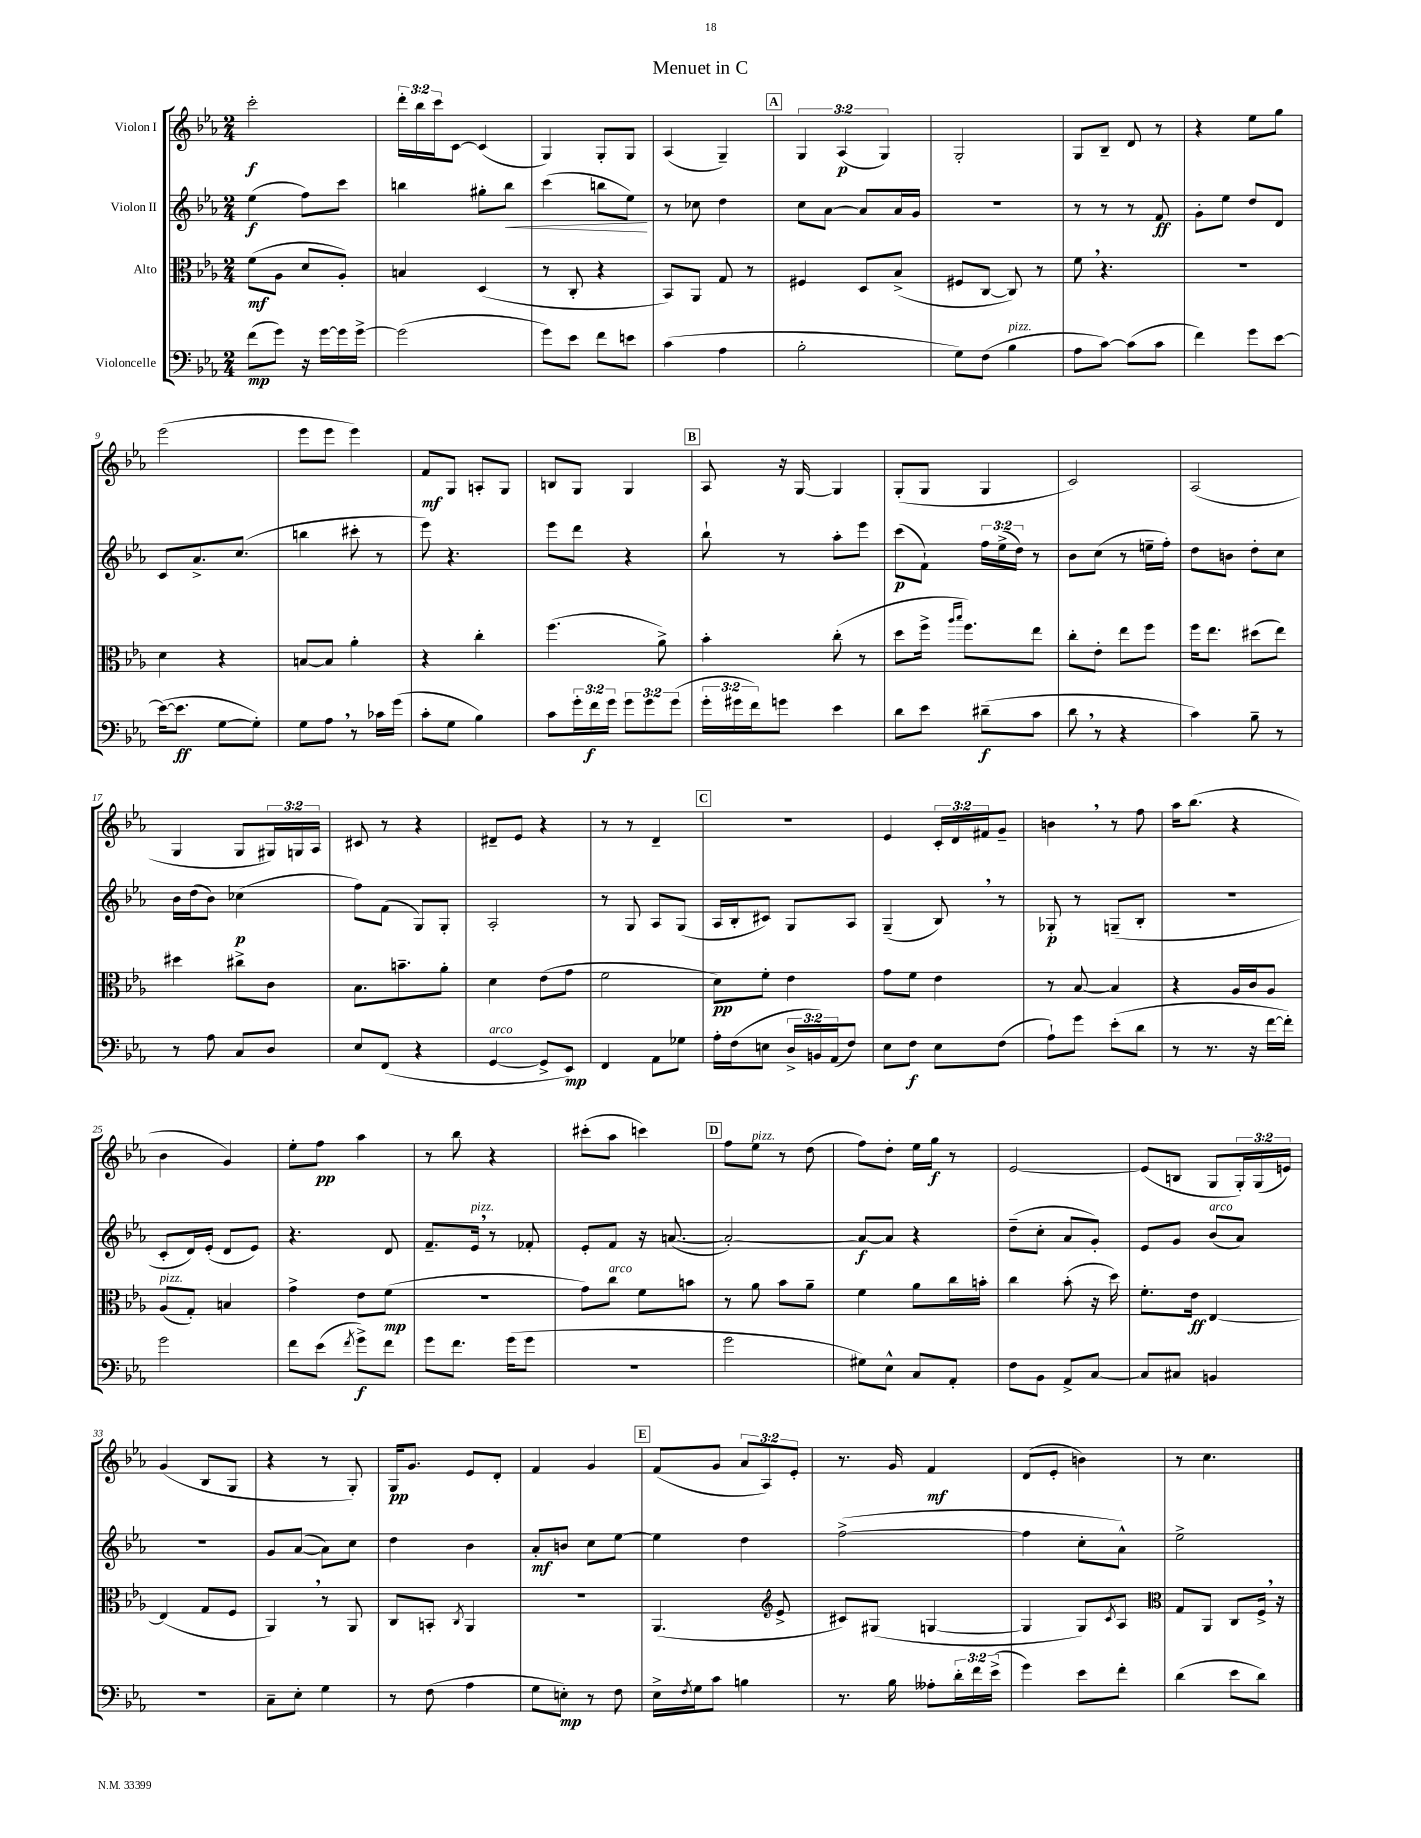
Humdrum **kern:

**kern	**kern	**kern	**kern
*staff4	*staff3	*staff2	*staff1
*clefF4	*clefC3	*clefG2	*clefG2
*k[b-e-a-]	*k[b-e-a-]	*k[b-e-a-]	*k[b-e-a-]
*M2/4	*M2/4	*M2/4	*M2/4
(8f	(8f	(4ee-	2ccc'
8g)	8A-	.	.
16r	8d	8ff)	.
[16g	.	.	.
16g]	8A-')	8ccc	.
[16g^	.	.	.
=	=	=	=
(2g]	4B	4bb	24ddd'
.	.	.	24bb-
.	.	.	24ccc
.	.	.	[8c
.	(4D	8gg#'	(4c]
.	.	8bb	.
=	=	=	=
8g)	8r	(4ccc	4G)
8e-	8C'	.	.
8f	4r	8bb	8G'
8e	.	8ee-)	8G
=	=	=	=
(4c	8BB-)	8r	(4A-
.	8AA-	8cc-	.
4A-	8G	4dd	4G~)
.	8r	.	.
=	=	=	=
2B-'	4F#	8cc	6G
.	.	[8a-	.
.	.	.	(6A-
.	8D	8a-]	.
.	.	.	6G)
.	(8B-^	16a-	.
.	.	16g	.
=	=	=	=
8G)	8F#	2r	2G'
(8F	[8C	.	.
4B-	8C])	.	.
.	8r	.	.
=	=	=	=
8A-	8f	8r	8G
[8c)	4.r	8r	8B-~
(8c]	.	8r	8d
8c	.	8f	8r
=	=	=	=
4f)	2r	8g'	4r
.	.	8ee-	.
8g	.	8dd	8ee-
[8e-	.	8d	8gg
=	=	=	=
(16e-_	4d	8c	(2eee-
8.e-]	.	.	.
.	.	8.a-^	.
[8G	4r	.	.
.	.	(8.cc	.
8G'])	.	.	.
=	=	=	=
8G	[8B	4bb	8eee-
8A-	8B]	.	8eee-
8r	4a-'	8ccc#'	4eee-)
16c-	.	8r	.
(16g	.	.	.
=	=	=	=
8c'	4r	8eee-)	8f
8G	.	4.r	8G
4B-)	4cc'	.	8A'
.	.	.	8G
=	=	=	=
8c	(4.ff	8eee-	8B
24g'	.	8ddd	8G
24f	.	.	.
24g	.	.	.
12g	.	4r	4G
12g	.	.	.
.	8a-^)	.	.
(12g	.	.	.
=	=	=	=
24g'	4b-'	8bb-`	8A-
24g#	.	.	.
24f)	.	.	.
8g	.	8r	16r
.	.	.	[16G
4e-	(8cc'	8aa-'	4G]
.	8r	8eee-	.
=	=	=	=
8d	8dd	(8ccc	(8G'
8e-	16ff^	8f`)	8G
.	16qqaa-	.	.
.	16qqbb-	.	.
.	8.ff)	.	.
(8d#~	.	24ff	4G
.	.	(24ee-^	.
.	.	24dd)	.
8c	8ee-	8r	.
=	=	=	=
8d	8cc'	8b-	2c)
8r	8e-'	(8cc	.
4r	8ee-	8r	.
.	8ff	16ee~	.
.	.	16ff')	.
=	=	=	=
4c)	16ff	8dd	(2A-
.	8.ee-	.	.
.	.	8b	.
8B-~	(8dd#	8dd'	.
8r	8ee-)	8cc	.
=	=	=	=
8r	4dd#	16b-	4G
.	.	(16dd	.
8A-	.	8b-)	.
8C	8cc#^	(4cc-	8G
8D	8c	.	24G#)
.	.	.	24G
.	.	.	24A-
=	=	=	=
8E-	8.B-	8ff)	8c#
(8FF	.	(8f	8r
.	8.b~	.	.
4r	.	8G)	4r
.	8a-'	8G'	.
=	=	=	=
[4GG	4d	2A-'	8d#~
.	.	.	8e-
8GG^]	(8e-	.	4r
8EE-)	8g	.	.
=	=	=	=
4FF	2f	8r	8r
.	.	8G	8r
8AA-	.	8A-	4d~
8G-	.	(8G	.
=	=	=	=
16A-'	8d)	16A-	2r
(16F	.	16B-'	.
8E	8f'	8c#)	.
24D^	4e-	8G	.
24BB)	.	.	.
(24AA-	.	.	.
8F)	.	8A-	.
=	=	=	=
8E-	8g	(4G~	4e-
8F	8f	.	.
8E-	4e-	8B-)	24c'
.	.	.	24d
.	.	.	24f#
(8F	.	8r	8g~
=	=	=	=
8A-`)	8r	8G-'	4b
8g	[8B-	8r	.
(8e-'	4B-]	(8G~	8r
8d	.	8B-'	8ff
=	=	=	=
8r	4r	2r	16aa-
.	.	.	(8.bb-
8.r	.	.	.
.	16A-	.	4r
16r	16c	.	.
[16f	8A-	.	.
16f'])	.	.	.
=	=	=	=
2g	(8A-	8c'	4b-
.	8G')	16d)	.
.	.	(16e-'	.
.	4B	8d	4g)
.	.	8e-)	.
=	=	=	=
8f	4g^	4.r	8ee-'
(8e-	.	.	8ff
8qf	.	.	.
8g^)	8e-	.	4aa-
8f	(8f	8d	.
=	=	=	=
8g	2r	8.f~	8r
8.f	.	.	8bb-
.	.	16e-	.
.	.	8r	4r
(16g	.	.	.
8g	.	8f-'	.
=	=	=	=
2r	8g)	8e-'	(8ccc#'
.	8cc	8f	8aa-
.	8f	16r	4ccc)
.	.	([8.a	.
.	8b	.	.
=	=	=	=
2g	8r	2a'_)	8ff
.	8a-	.	8ee-
.	8b-	.	8r
.	8a-~	.	(8dd
=	=	=	=
8G#)	4f	8a_	8ff)
8E-^^	.	8a]	8dd'
8C	8a-	4r	16ee-
.	.	.	16gg
8AA-'	16cc	.	8r
.	16b'	.	.
=	=	=	=
8F	4cc	(8dd~	[2e-
8BB-	.	8cc'	.
8AA-^	(8b-'	8a-	.
[8C	16r	8g')	.
.	16dd)	.	.
=	=	=	=
8C]	8.f'	8e-	(8e-]
8C#	.	8g	8B
.	16e-	.	.
4BB	[4E-	(8b-	8G
.	.	8a-)	24G')
.	.	.	(24G
.	.	.	24e)
=	=	=	=
2r	(4E-]	2r	(4g
.	8G	.	8B-
.	8F	.	8G
=	=	=	=
8C~	4AA-)	8g	4r
8E-'	.	([8a-	.
4G	8r	8a-])	8r
.	8AA-	8cc	8G')
=	=	=	=
8r	8C	4dd	16G
.	.	.	8.g
(8F	8BB'	.	.
.	8qC	.	.
4A-	4AA-	4b-	8e-
.	.	.	8d'
=	=	=	=
8G	2r	8a-'	4f
8E')	.	8b	.
8r	.	8cc	4g
8F	.	[8ee-	.
=	=	=	=
16E-^	(4.AA-	4ee-]	(8f
8qF	.	.	.
16G	.	.	.
8c	.	.	8g
4B	.	4dd	12a-
.	.	.	12A-)
*	*clefG2	*	*
.	8e-^	.	.
.	.	.	12e-'
=	=	=	=
8.r	8c#)	([2ff^	8.r
.	(8G#	.	.
16B-	.	.	16g
8A--'	[4G	.	4f
24d'	.	.	.
24f	.	.	.
(24e-^	.	.	.
=	=	=	=
4g)	4G]	4ff]	(8d
.	.	.	8e-'
8e-	8G)	8cc'	4b)
.	8qc	.	.
8f'	8A-	8a-^^)	.
=	=	=	=
*	*clefC3	*	*
(4d	8G	2ee-^	8r
.	8AA-	.	4.cc
8e-	8C	.	.
8d)	16F^	.	.
.	16r	.	.
==	==	==	==
*-	*-	*-	*-
